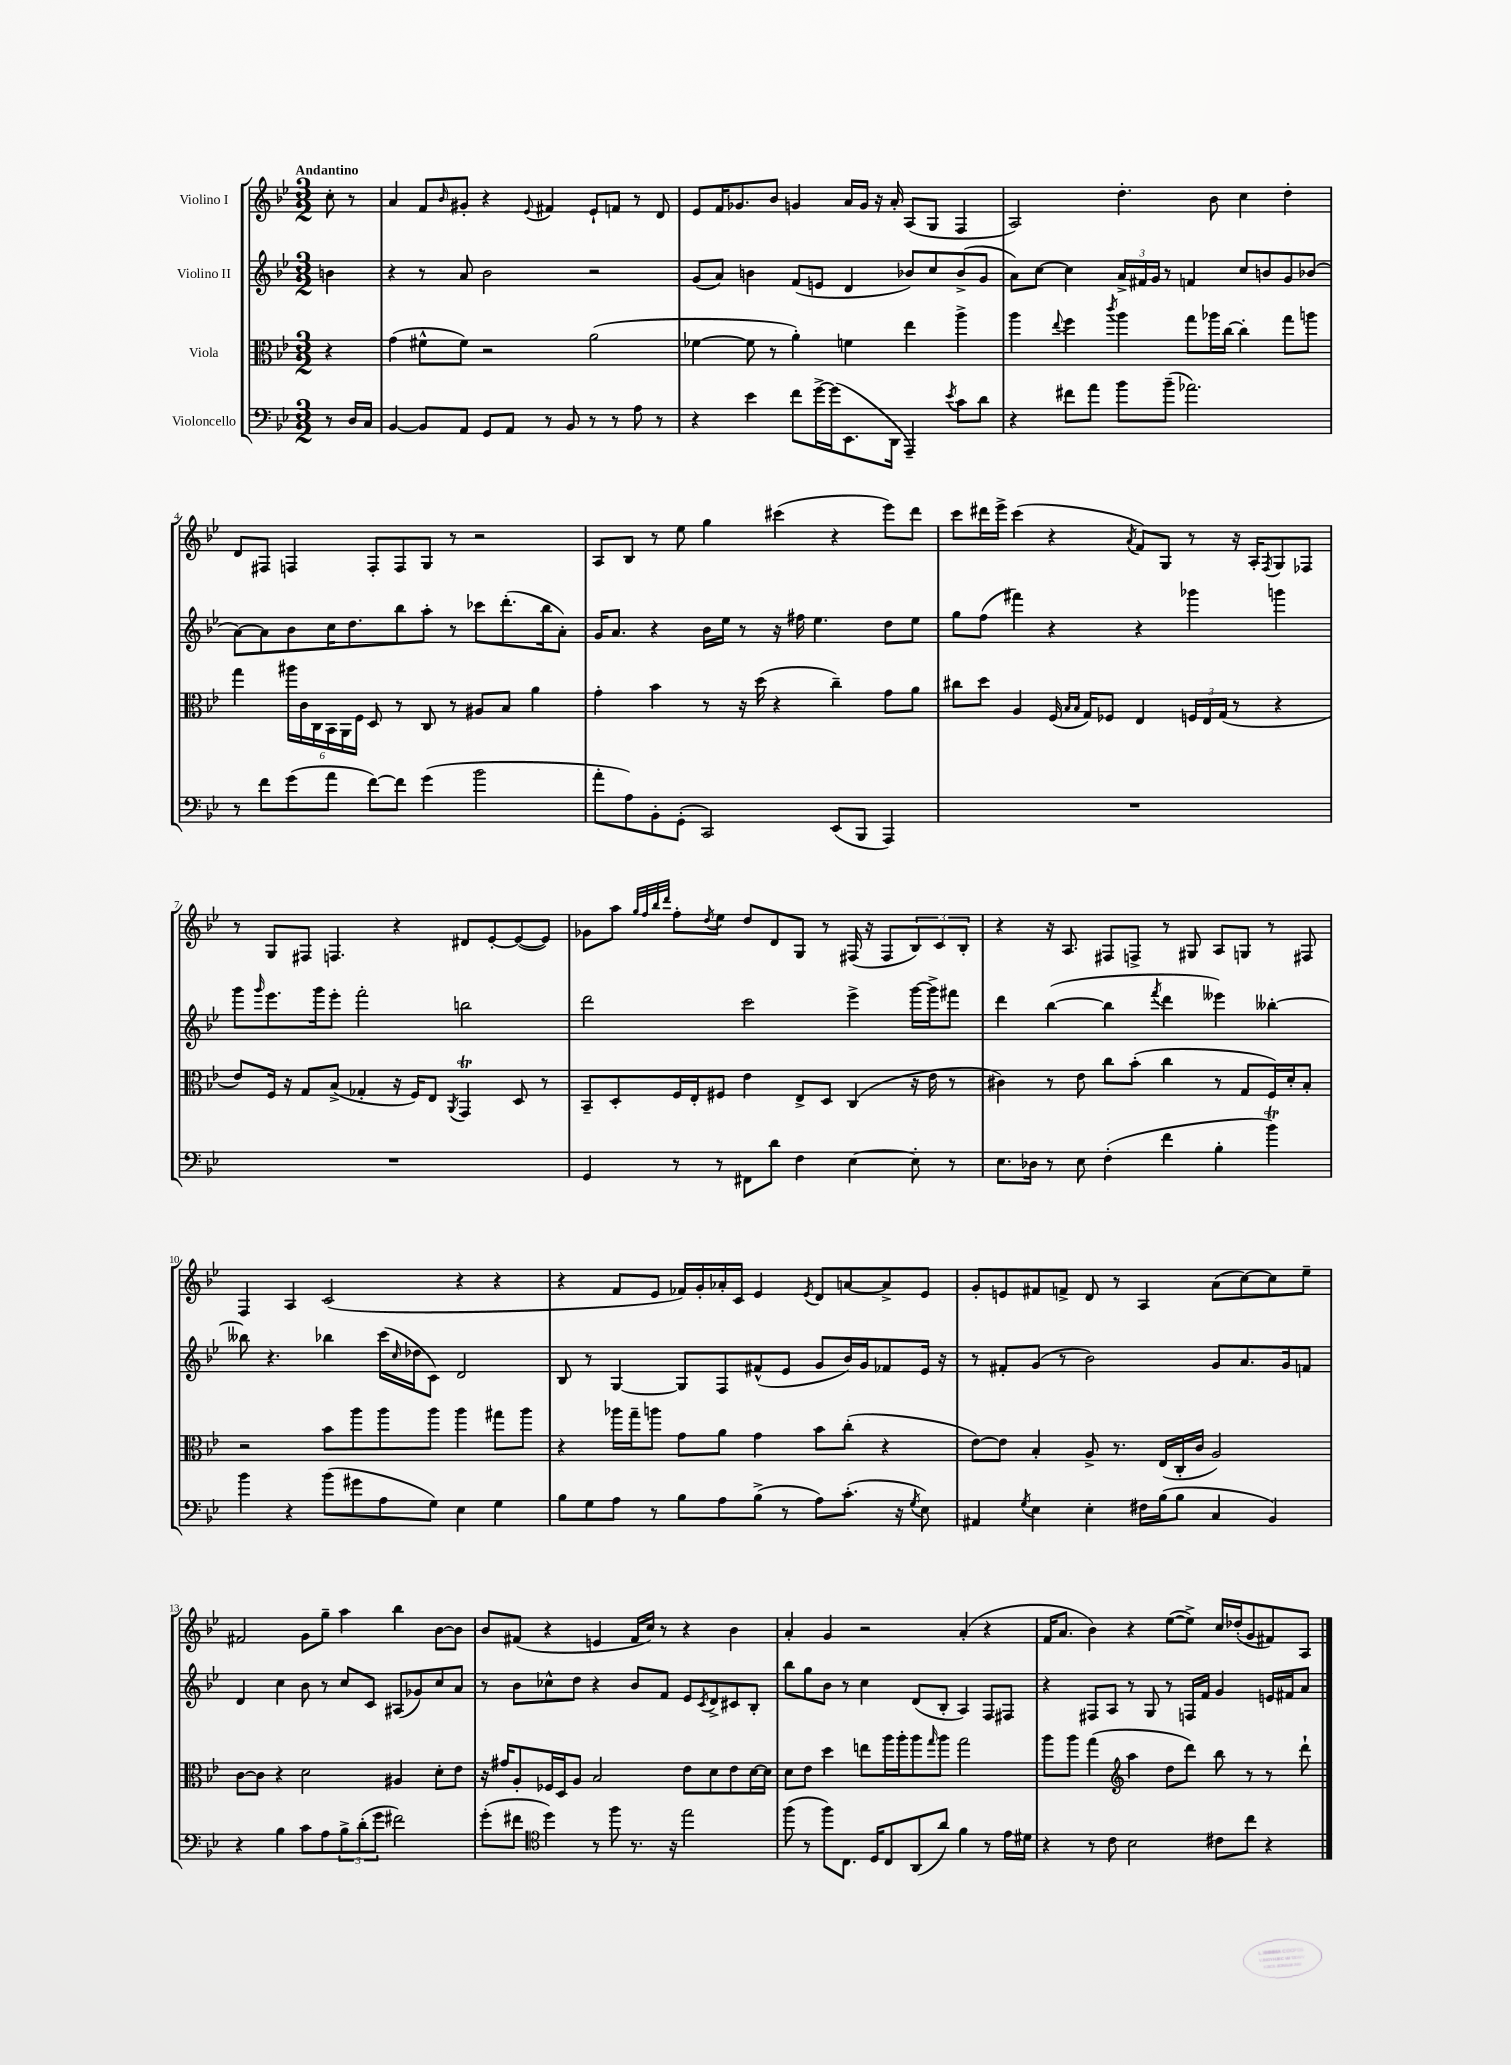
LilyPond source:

<<
\new StaffGroup <<
\new Staff = "s0" \with { instrumentName = "Violino I" } {
    \clef treble \key bes \major \numericTimeSignature \time 3/2 \partial 4 \tempo "Andantino"
    c''8-. r8 |
    a'4 f'8 \grace { bes'16 } gis'8-. r4 \appoggiatura { ees'8 } fis'4 ees'8-! f'8 r8 d'8 |
    ees'8 f'16 ges'8. bes'8 g'4 a'16 g'16 r16 a'16-. a8( g8 f4 |
    a2) d''4.-. bes'8 c''4 d''4-. |
    d'8 fis8 f4 f8-. f8 g8 r8 r2 |
    a8 bes8 r8 ees''8 g''4 cis'''4( r4 ees'''8) d'''8 |
    c'''8 dis'''16 ees'''16-> c'''4( r4 \acciaccatura { a'8 } f'8) g8 r8 r16 a16-. \acciaccatura { f8 } g8 fes8 |
    r8 g8 fis8 f4. r4 dis'8 ees'8~-. ees'8~( ees'8) |
    ges'8 a''8 \grace { g''32 f''32 bes''32 d'''32 } f''8-. \acciaccatura { d''8 } ees''8 d''8 d'8 g8 r8 fis16( r16 fis8 \tuplet 3/2 { bes8) c'8 bes8-. } |
    r4 r16 a8. fis8 f8-> r8 gis8 a8 g8 r8 fis8 |
    f4 a4 c'2( r4 r4 |
    r4 f'8 ees'8 fes'16) g'16-. aes'16-. c'16 ees'4 \acciaccatura { ees'8 } d'8 a'8~ a'8-> ees'8 |
    g'8-. e'8 fis'8 f'8-> d'8 r8 a4 a'8( c''8~) c''8 ees''8-- |
    fis'2 g'8 g''8-- a''4 bes''4 bes'8~ bes'8 |
    bes'8 fis'8( r4 e'4 fis'16 c''16) r8 r4 bes'4 |
    a'4-. g'4 r2 a'4-.( r4 |
    f'16 a'8. bes'4) r4 ees''8~( ees''8->) c''16 des''16-.( g'8 fis'8) a8 \bar "|." |
}
\new Staff = "s1" \with { instrumentName = "Violino II" } {
    \clef treble \key bes \major \numericTimeSignature \time 3/2 \partial 4
    b'4 |
    r4 r8 a'8 bes'2 r2 |
    g'8( a'8) b'4 f'8( e'8 d'4 bes'8) c''8 bes'8->( g'8 |
    a'8) c''8~ c''4 \tuplet 3/2 { a'16-> fis'16 g'16 } r8 f'4 c''8 b'8 g'8 bes'8( |
    a'8~) a'8 bes'8 c''16 d''8. bes''8 a''8-. r8 ces'''8 d'''8.-.( bes''16 a'8-.) |
    g'16 a'8. r4 bes'16 ees''16 r8 r16 fis''16 ees''4. d''8 ees''8 |
    g''8 f''8( fis'''4) r4 r4 ges'''4 g'''4 |
    g'''8 \grace { g'''16 } ees'''8. g'''16 ees'''8-. f'''2-. b''2 |
    d'''2 c'''2 ees'''4-> g'''16~ g'''16-> fis'''8 |
    d'''4 bes''4~( bes''4 \acciaccatura { f'''8 } d'''4 eeses'''4) beses''4~-. |
    beses''8 r4. bes''4 c'''16( \grace { c''16 } des''16 c'8) d'2 |
    bes8 r8 g4~ g8 f8 fis'8-^( ees'8 g'8 bes'16) g'16 fes'8 ees'16 r16 |
    r8 fis'8-. g'8( r8 bes'2) g'8 a'8. g'16 f'8 |
    d'4 c''4 bes'8 r8 c''8 c'8 ais8( ges'8) c''8 a'8 |
    r8 bes'8 ces''8-^ d''8 r4 bes'8 f'8 ees'8 \acciaccatura { c'8 } d'8-> cis'8 bes8-. |
    bes''8 g''8 bes'8 r8 c''4 d'8( bes8-. a4) f8 fis8 |
    r4 fis8 a8 r8 g8 r8 f16 f'16 g'4 e'16 fis'16 a'8 \bar "|." |
}
\new Staff = "s2" \with { instrumentName = "Viola" } {
    \clef alto \key bes \major \numericTimeSignature \time 3/2 \partial 4
    r4 |
    g'4( fis'8-^ fis'8) r2 a'2( |
    fes'4~ fes'8 r8 a'4-.) f'4 ees''4 a''4-> |
    a''4 \appoggiatura { ees''8 } f''4 \acciaccatura { c'''8 } a''4 g''8 aes''16 c''16~ c''4-. g''8 a''8 |
    g''4 \tuplet 6/4 { ais''16 c'16 c16 bes,16 a,16 f16 } d8 r8 c8 r8 ais8 bes8 a'4 |
    g'4-. bes'4 r8 r16 d''16( r4 c''4--) g'8 a'8 |
    cis''8 d''8 a4 f16( \grace { bes16 bes16 } g16) fes8 ees4 \tuplet 3/2 { f16 ees16 g16( } r8 r4 |
    ees'8) f16 r16 g8 bes8->( ges4-. r16 f16) ees8 \acciaccatura { a,8 } g,4\trill d8 r8 |
    bes,8-- d8-. f16 ees16-. fis8 ees'4 ees8-> d8 c4( r16 ees'16 r8 |
    cis'4) r8 ees'8 c''8 bes'8-.( c''4 r8 g8 f16) d'16-. bes8-. |
    r2 bes'8 a''8 a''8 a''8 a''4 gis''8 a''8 |
    r4 aes''16 g''16-- a''8 g'8 a'8 g'4 bes'8 c''8-.( r4 |
    ees'8~) ees'8 bes4-. a8-> r8. ees16( c16-. c'16 a2) |
    c'8~ c'8 r4 d'2 ais4 d'8-. ees'8 |
    r16 gis'16 a8-. fes16 d16 a8 bes2 ees'8 d'8 ees'8 d'16~ d'16 |
    d'8 ees'8 d''4 e''8 a''16 a''16-. a''8 \grace { g''16 } a''8 g''2 |
    a''8 a''8 g''4( \clef treble a''4 d''8 d'''8) bes''8 r8 r8 d'''8-! \bar "|." |
}
\new Staff = "s3" \with { instrumentName = "Violoncello" } {
    \clef bass \key bes \major \numericTimeSignature \time 3/2 \partial 4
    r8 d16 c16 |
    bes,4~ bes,8 a,8 g,8 a,8 r8 bes,8 r8 r8 a8 r8 |
    r4 ees'4 f'8 g'16~-> g'16( ees,8. d,16 a,,4--) \acciaccatura { ees'8 } c'8 d'8 |
    r4 fis'8 a'8 bes'8 bes'8--( aes'2.) |
    r8 f'8 g'8( a'8 f'8~) f'8 g'4( bes'2 |
    a'8-. a8) bes,8-. g,8-.( c,2) ees,8( bes,,8 a,,4) |
    R1. |
    R1. |
    g,4 r8 r8 fis,8 d'8 f4 ees4~ ees8-. r8 |
    ees8. des16 r8 ees8 f4-.( f'4 bes4-. bes'4\trill) |
    bes'4 r4 bes'8( gis'8 a8 g8) ees4 g4 |
    bes8 g8 a8 r8 bes8 a8 bes8->( r8 a8) c'8.-.( r16 \acciaccatura { g8 } ees8) |
    ais,4 \acciaccatura { g8 } ees4 ees4-. fis16 bes16( bes8 c4 bes,4) |
    r4 bes4 c'8 a8 \tuplet 3/2 { bes8-> d'8-.( g'8 } fis'2) |
    g'8-.( fis'8 \clef tenor d''4) r8 f''8 r8. r16 ees''2 |
    f''8( r8 f''8) c8. d16 c8 a,8( a'8) f'4 r8 ees'16 dis'16 |
    r4 r8 c'8 bes2 cis'8 c''8 r4 \bar "|." |
}
>>
>>
